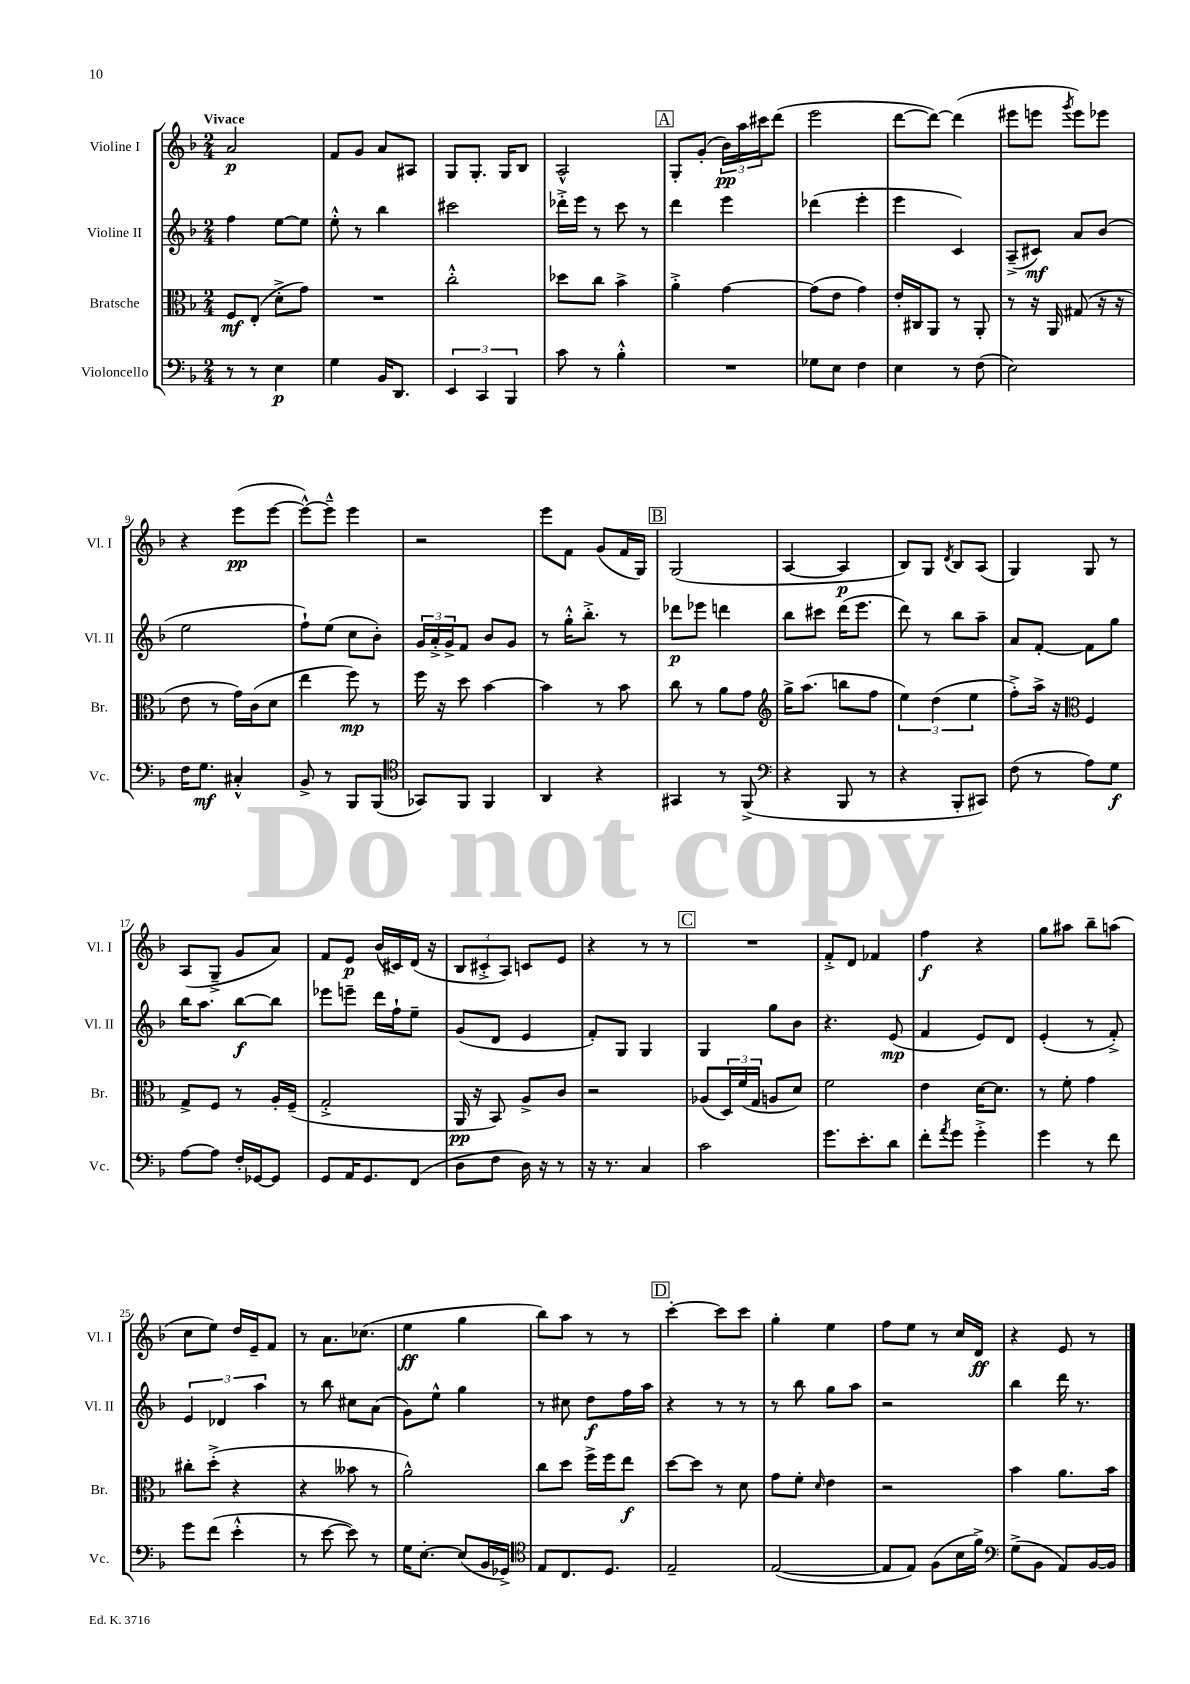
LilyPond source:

<<
\new StaffGroup <<
\new Staff = "s0" \with { instrumentName = "Violine I" shortInstrumentName = "Vl. I" } {
    \clef treble \key f \major \numericTimeSignature \time 2/4 \tempo "Vivace"
    a'2\p |
    f'8 g'8 a'8 ais8 |
    g8 g8.-. g16 bes8 |
    a2-^ |
    \mark \markup { \box "A" } g8-. g'8-.( \tuplet 3/2 { bes'16\pp) a''16 cis'''16 } d'''8( |
    e'''2 |
    d'''8~ d'''8~) d'''4( |
    eis'''8 e'''8 \acciaccatura { g'''8 } e'''8) ees'''8 |
    r4 e'''8\pp( e'''8~ |
    e'''8~-^) e'''8---^ e'''4 |
    r2 |
    e'''8 f'8 g'8( f'16 g16) |
    \mark \markup { \box "B" } g2( |
    a4~ a4\p |
    bes8) g8 \acciaccatura { d'8 } bes8 a8( |
    g4) g8 r8 |
    a8( g8---> g'8 a'8) |
    f'8 e'8\p bes'16( cis'16) d'16( r16 |
    \tuplet 3/2 { bes8 cis'8-.-> a8) } c'8 e'8 |
    r4 r8 r8 |
    \mark \markup { \box "C" } R2 |
    f'8-.-> d'8 fes'4 |
    f''4\f r4 |
    g''8 ais''8 bes''8-- a''8( |
    c''8 e''8) d''16 e'16-- f'8 |
    r8 a'8. ces''8.( |
    e''4\ff g''4 |
    bes''8) a''8 r8 r8 |
    \mark \markup { \box "D" } c'''4~-. c'''8 c'''8 |
    g''4-. e''4 |
    f''8 e''8 r8 c''16 d'16\ff |
    r4 e'8 r8 \bar "|." |
}
\new Staff = "s1" \with { instrumentName = "Violine II" shortInstrumentName = "Vl. II" } {
    \clef treble \key f \major \numericTimeSignature \time 2/4
    f''4 e''8~ e''8 |
    e''8-.-^ r8 bes''4 |
    cis'''2 |
    des'''16-.-> e'''16 r8 c'''8 r8 |
    \mark \markup { \box "A" } d'''4 e'''4 |
    des'''4( e'''4-. |
    e'''4 c'4) |
    a8--->( cis'8\mf) a'8 bes'8( |
    e''2 |
    f''8-!) e''8( c''8 bes'8-.) |
    \tuplet 3/2 { g'16 a'16-.-> g'16-> } f'8 bes'8 g'8 |
    r8 g''16-.-^ bes''8.-.-> r8 |
    \mark \markup { \box "B" } des'''8\p ees'''8 d'''4 |
    bes''8 cis'''8 d'''16( e'''8. |
    d'''8) r8 bes''8 a''8-- |
    a'8 f'8~-. f'8 g''8 |
    bes''16 a''8. bes''8~\f bes''8 |
    ees'''8 e'''8-- d'''16 f''16-! e''8-- |
    g'8( d'8 e'4 |
    f'8-.) g8 g4 |
    \mark \markup { \box "C" } g4 g''8 bes'8 |
    r4. e'8\mp( |
    f'4 e'8) d'8 |
    e'4-.( r8 f'8-.->) |
    \tuplet 3/2 { e'4 des'4 a''4 } |
    r8 bes''8 cis''8 a'8( |
    g'8) e''8-^ g''4 |
    r8 cis''8 d''8\f f''16 a''16 |
    \mark \markup { \box "D" } r4 r8 r8 |
    r8 bes''8 g''8 a''8 |
    r2 |
    bes''4 d'''16 r8. \bar "|." |
}
\new Staff = "s2" \with { instrumentName = "Bratsche" shortInstrumentName = "Br." } {
    \clef alto \key f \major \numericTimeSignature \time 2/4
    f8\mf e8-.( d'8-.-> g'8) |
    R2 |
    c''2-.-^ |
    des''8 c''8 bes'4-> |
    \mark \markup { \box "A" } a'4-.-> g'4~ |
    g'8( e'8 g'4) |
    e'16-. cis16 a,8 r8 a,8-. |
    r8 r16 a,16 gis8( r16 r16 |
    e'8 r8 g'16) c'16( d'8 |
    e''4 f''8\mp) r8 |
    f''16 r16 d''8 bes'4~ |
    bes'4 r8 bes'8 |
    \mark \markup { \box "B" } c''8 r8 a'8 g'8 |
    \clef treble g''16-> a''8.( b''8 f''8 |
    \tuplet 3/2 { e''4) d''4( e''4 } |
    f''8-.->) a''16-> r16 \clef alto f4 |
    g8-> f8 r8 a16-. f16--( |
    g2-.-> |
    a,16\pp r16 bes,8) a8-> c'8 |
    r2 |
    \mark \markup { \box "C" } aes8( \tuplet 3/2 { d16) f'16( g16 } a8 d'8) |
    f'2 |
    e'4 d'16~ d'8. |
    r8 f'8-. g'4 |
    cis''8-. d''8-.->( r4 |
    r4 beses'8 r8 |
    a'2-^) |
    c''8 d''8 f''16-> f''16 e''8\f |
    \mark \markup { \box "D" } d''8~ d''8 r8 d'8 |
    g'8 f'8-. \grace { d'16 } e'4 |
    r2 |
    bes'4 a'8. bes'16 \bar "|." |
}
\new Staff = "s3" \with { instrumentName = "Violoncello" shortInstrumentName = "Vc." } {
    \clef bass \key f \major \numericTimeSignature \time 2/4
    r8 r8 e4\p |
    g4 bes,16 d,8. |
    \tuplet 3/2 { e,4 c,4 bes,,4 } |
    c'8 r8 bes4-.-^ |
    \mark \markup { \box "A" } R2 |
    ges8 e8 f4 |
    e4 r8 f8( |
    e2) |
    f16 g8.\mf cis4-.-^ |
    bes,8-> r8 bes,,8 bes,,8( |
    \clef tenor ges,8) f,8 f,4 |
    a,4 r4 |
    \mark \markup { \box "B" } gis,4 r8 f,8->( |
    \clef bass r4 bes,,8 r8 |
    r4 bes,,8-. cis,8) |
    f8( r8 a8) g8\f |
    a8~ a8 f16-. ges,16~ ges,8 |
    g,8 a,16 g,8. f,8( |
    d8 f8 d16) r16 r8 |
    r16 r8. c4 |
    \mark \markup { \box "C" } c'2 |
    g'8. e'8.-. d'8 |
    f'8-. \acciaccatura { a'8 } g'8 g'4-.-> |
    g'4 r8 f'8 |
    g'8 f'8( e'4-.-^ |
    r8 e'8~ e'8) r8 |
    g16 e8.~-. e8( bes,16 ges,16->) |
    \clef tenor e8 c8. d8. |
    \mark \markup { \box "D" } e2-- |
    e2~( |
    e8 e8) f8( bes16 f'16->) |
    \clef bass g8->( bes,8 a,8) bes,16~ bes,16 \bar "|." |
}
>>
>>
